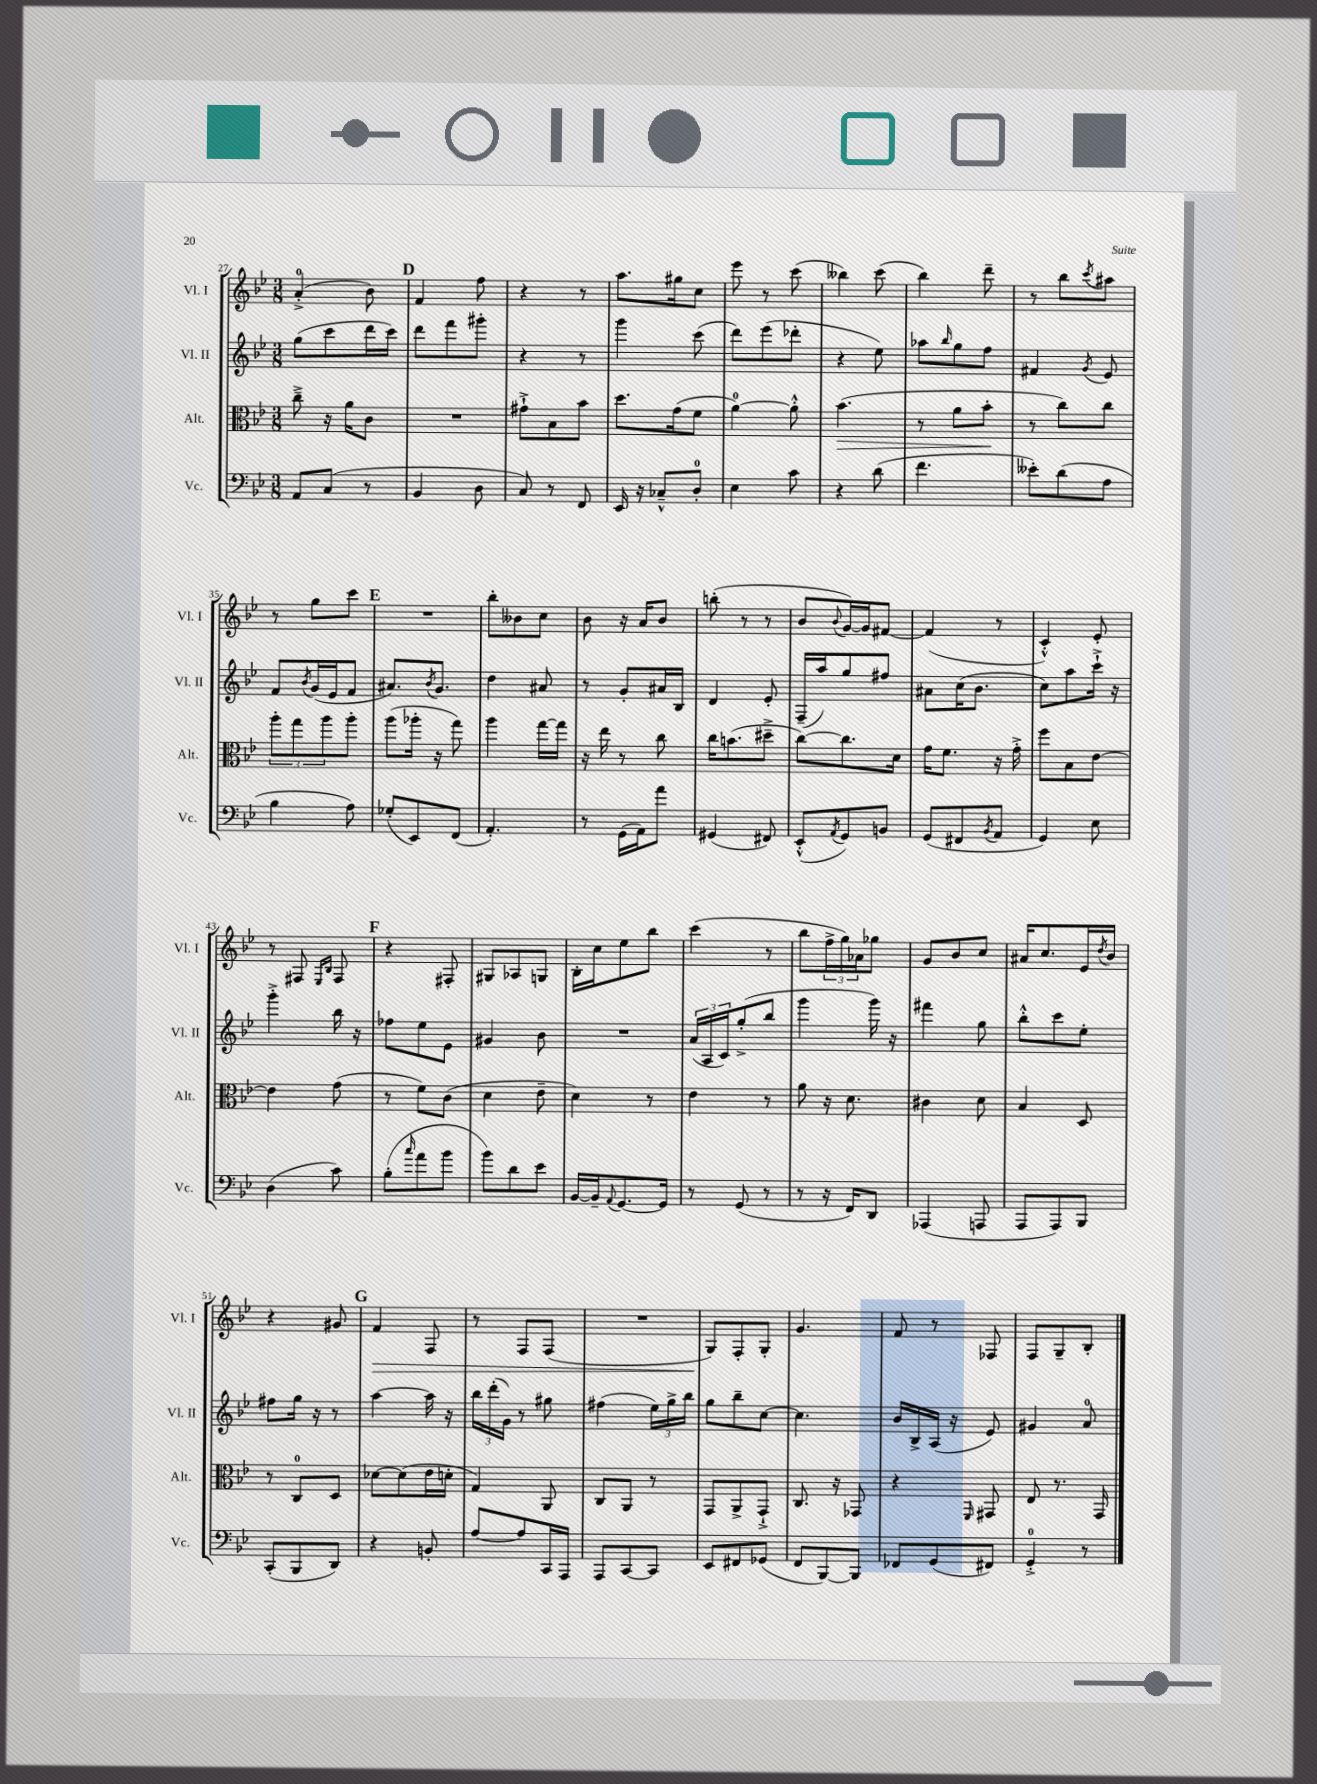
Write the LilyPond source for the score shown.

<<
\new StaffGroup <<
\new Staff = "s0" \with { instrumentName = "Vl. I" shortInstrumentName = "Vl. I" } {
    \clef treble \key bes \major \numericTimeSignature \time 3/8
    a'4-0-.->( bes'8) |
    \mark \markup { \bold "D" } f'4 f''8 |
    r4 r8 |
    a''8. gis''16 c''8 |
    ees'''8 r8 c'''8( |
    beses''4) c'''8( |
    bes''4) d'''8-- |
    r8 bes''8 \acciaccatura { c'''8 } ais''8 |
    r8 g''8 c'''8 |
    \mark \markup { \bold "E" } R4. |
    bes''8-. beses'8 c''8 |
    bes'8 r16 a'16 bes'8 |
    b''8-.( r8 r8 |
    bes'8 \appoggiatura { bes'8 } g'16~) g'16 fis'8~ |
    fis'4( r8 |
    c'4-.-^) ees'8-. |
    r8 fis8 \grace { ees16 bes16 } fis8 |
    \mark \markup { \bold "F" } r4 fis8-. |
    gis8 aes8 g8 |
    bes16-. c''16 ees''8 bes''8 |
    c'''4( r8 |
    bes''8 \tuplet 3/2 { f''16-> g''16) aes'16 } ges''8 |
    g'8 bes'8 c''8 |
    ais'16 c''8. ees'16 \acciaccatura { d''8 } bes'16 |
    r4 gis'8 |
    \mark \markup { \bold "G" } f'4\> f8 |
    r8 f8 f8( |
    R4. |
    g8\!) f8-. g8-. |
    g'4. |
    f'8 r8 fes8 |
    f8 g8-- bes8-. \bar "|." |
}
\new Staff = "s1" \with { instrumentName = "Vl. II" shortInstrumentName = "Vl. II" } {
    \clef treble \key bes \major \numericTimeSignature \time 3/8
    g''8( c'''8 d'''16 c'''16) |
    \mark \markup { \bold "D" } d'''8 f'''8 gis'''8-. |
    r4 r8 |
    g'''4 c'''8( |
    d'''8) ees'''8( des'''8-. |
    r4 ees''8) |
    aes''8 \grace { bes''16 } g''8 f''8 |
    fis'4 \acciaccatura { g'8 } ees'8 |
    f'8 \acciaccatura { bes'8 } g'16( ees'16 f'8 |
    \mark \markup { \bold "E" } ais'8.) \acciaccatura { bes'8 } g'8. |
    d''4 ais'8 |
    r8 g'8-. ais'16 bes16 |
    d'4 ees'8-. |
    f16--( a''16) g''8 fis''8 |
    ais'8 c''16( bes'8. |
    c''8) a''8 c'''16-!-> r16 |
    g'''4-.-> bes''16 r16 |
    \mark \markup { \bold "F" } fes''8 ees''8 ees'8 |
    gis'4 bes'8 |
    R4. |
    \tuplet 3/2 { a'16( a16 c'16) } g''8-.->( bes''8 |
    g'''4 g'''16) r16 |
    fis'''4 g''8 |
    bes''8-.-^ c'''8 ees''8-. |
    fis''8 g''16 r16 r8 |
    \mark \markup { \bold "G" } a''4~ a''16 r16 |
    \tuplet 3/2 { bes''16 d'''16-.( g'16) } r8 gis''8 |
    fis''4( \tuplet 3/2 { ees''16) g''16-> bes''16 } |
    g''8 bes''8-- c''8~ |
    c''4. |
    bes'16 bes16-> a16( r16 ees'8) |
    gis'4 a'8-0 \bar "|." |
}
\new Staff = "s2" \with { instrumentName = "Alt." shortInstrumentName = "Alt." } {
    \clef alto \key bes \major \numericTimeSignature \time 3/8
    c''8---> r16 a'16 c'8 |
    \mark \markup { \bold "D" } R4. |
    gis'8-!-> bes8 bes'8 |
    d''8. g'16( f'8 |
    a'4-0~) a'8-.-^ |
    bes'4.\>( |
    r8 a'8 bes'8-.\! |
    r8 c''8) c''8 |
    \tuplet 3/2 { a''8-. g''8 a''8 } a''8-. |
    \mark \markup { \bold "E" } a''8( aes''16-. r16 g''8) |
    a''4 g''16~ g''16 |
    r16 ees''16 r8 c''8 |
    c''16 b'8.( dis''8---> |
    c''8~) c''8. d'16 |
    g'16 f'8. r16 g'16-.-> |
    f''8 bes8 ees'8~ |
    ees'4 g'8( |
    \mark \markup { \bold "F" } r8 f'8) c'8( |
    d'4 ees'8-- |
    d'4) r8 |
    ees'4 r8 |
    a'8 r16 d'8. |
    cis'4 d'8 |
    bes4 d8 |
    r8 c8-0 d8 |
    \mark \markup { \bold "G" } des'8~ des'8( ees'16 d'16-. |
    g4) a,8 |
    c8 a,8 r8 |
    g,8 a,8-> g,8-!-> |
    c8. r16 ges,8 |
    r4 \grace { f,16 } gis,8 |
    ees8 r8. g,16 \bar "|." |
}
\new Staff = "s3" \with { instrumentName = "Vc." shortInstrumentName = "Vc." } {
    \clef bass \key bes \major \numericTimeSignature \time 3/8
    a,8 c8( r8 |
    \mark \markup { \bold "D" } bes,4 d8 |
    c8) r8 f,8 |
    ees,16 r16 ces8---^ d8-0-. |
    ees4 c'8 |
    r4 d'8( |
    f'4. |
    eeses'8-.) d'8( a8 |
    bes4 a8) |
    \mark \markup { \bold "E" } ges8-.( ees,8) f,8( |
    a,4.-.) |
    r8 g,16( a,16) a'8 |
    gis,4( fis,8) |
    ees,8-.-^( \acciaccatura { a,8 } g,8) b,8 |
    g,8( fis,8 \acciaccatura { bes,8 } a,8 |
    g,4) ees8 |
    d4( c'8) |
    \mark \markup { \bold "F" } bes8-.( \grace { c''16 } a'8 bes'8 |
    bes'8) d'8 ees'8 |
    bes,16~ bes,16-- \appoggiatura { a,8 } g,8.~ g,16 |
    r8 g,8( r8 |
    r8 r16 f,16) d,8 |
    aes,,4( a,,8 |
    a,,8 a,,8) bes,,8 |
    c,8-.( bes,,8 d,8) |
    \mark \markup { \bold "G" } r4 b,8-. |
    a8~ a8 c,16 a,,16 |
    a,,8 c,8~ c,8 |
    ees,8 fis,8 ges,8( |
    f,8 bes,,8~) bes,,8 |
    fes,8 g,8( fis,8) |
    g,4-0-.-> r8 \bar "|." |
}
>>
>>
\layout { \context { \Score currentBarNumber = #27 } }
